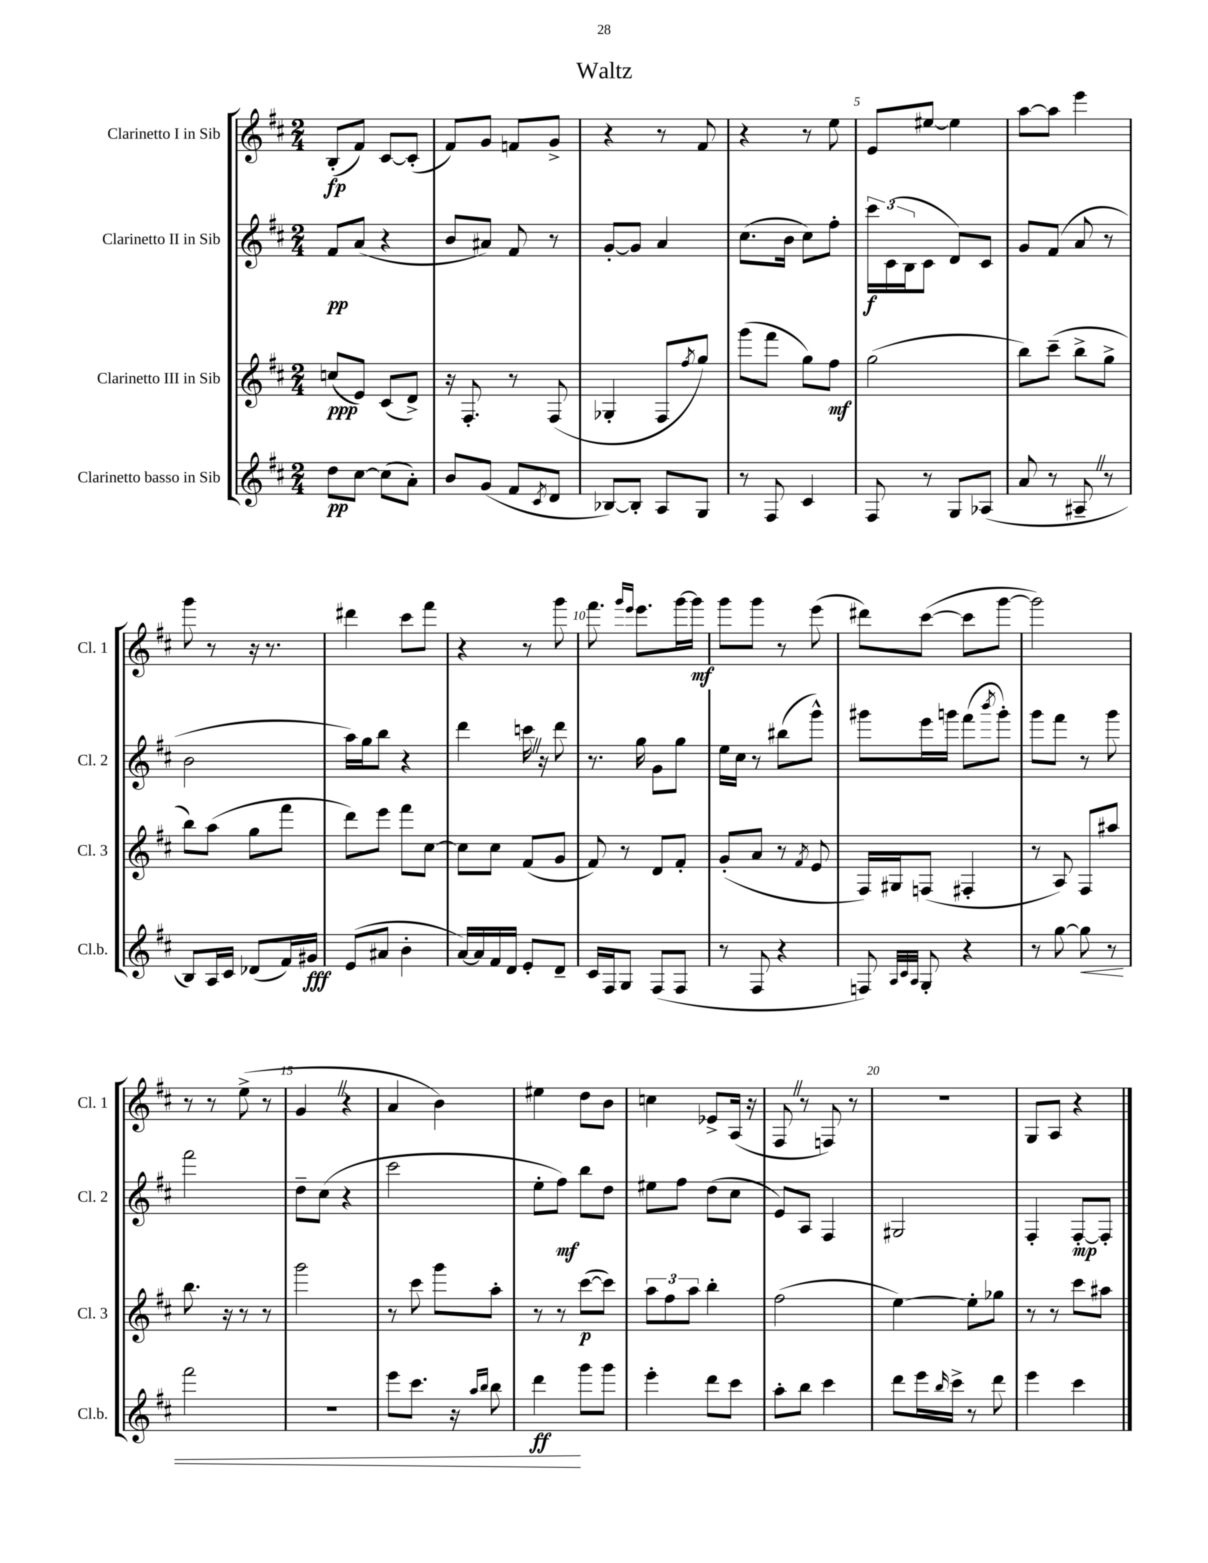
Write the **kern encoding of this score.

**kern	**dynam	**kern	**dynam	**kern	**dynam	**kern	**dynam
*part4	*part4	*part3	*part3	*part2	*part2	*part1	*part1
*staff4	*staff4	*staff3	*staff3	*staff2	*staff2	*staff1	*staff1
*I"Clarinetto basso in Sib	*	*I"Clarinetto III in Sib	*	*I"Clarinetto II in Sib	*	*I"Clarinetto I in Sib	*
*I'Cl.b.	*	*I'Cl. 3	*	*I'Cl. 2	*	*I'Cl. 1	*
*clefG2	*	*clefG2	*	*clefG2	*	*clefG2	*
*k[f#c#]	*	*k[f#c#]	*	*k[f#c#]	*	*k[f#c#]	*
*M2/4	*	*M2/4	*	*M2/4	*	*M2/4	*
=1	=1	=1	=1	=1	=1	=1	=1
8dd\L	pp	(8ccn/L	ppp	8f#/L	pp	(8B'/L	fp
[8cc#\J	.	8e/J)	.	(8a/J	.	8f#/J)	.
(8cc#\L]	.	(8c#/L	.	4r	.	[8c#/L	.
8a'\J)	.	8d^/J)	.	.	.	(8c#'/J]	.
=2	=2	=2	=2	=2	=2	=2	=2
8b/L	.	16r	.	8b/L	.	8f#/L)	.
.	.	8.F#'/	.	.	.	.	.
(8g/J	.	.	.	8a#X/J)	.	8g/J	.
8f#/L	.	8r	.	8f#/	.	8fn/L	.
8qc#/	.	.	.	.	.	.	.
8d/J	.	(8F#/	.	8r	.	8g^/J	.
=3	=3	=3	=3	=3	=3	=3	=3
[8B-X/L)	.	4G-X'/	.	[8g'/L	.	4r	.
8B-'/J]	.	.	.	8g/J]	.	.	.
8A/L	.	8F#/L	.	4a/	.	8r	.
.	.	8qff#/	.	.	.	.	.
8G/J	.	8gg/J)	.	.	.	8f#/	.
=4	=4	=4	=4	=4	=4	=4	=4
8r	.	(8ggg\L	.	(8.cc#\L	.	4r	.
8F#/	.	8fff#\J	.	.	.	.	.
.	.	.	.	16b\Jk	.	.	.
4c#/	.	8gg\L)	.	8cc#\L)	.	8r	.
.	.	8ff#\J	mf	8ff#'\J	.	8ee\	.
=5	=5	=5	=5	=5	=5	=5	=5
8F#/	.	(2gg\	.	24ccc#\LL	f	8e/L	.
.	.	.	.	(24c#\	.	.	.
.	.	.	.	24B\J	.	.	.
8r	.	.	.	8c#\J	.	[8ee#X/J	.
8G/L	.	.	.	8d/L)	.	4ee#\]	.
(8A-X/J	.	.	.	8c#/J	.	.	.
=6	=6	=6	=6	=6	=6	=6	=6
8a/	.	8bb\L)	.	8g/L	.	[8aa\L	.
8r	.	(8ccc#~\J	.	(8f#/J	.	8aa\J]	.
8A#X~Z/	.	8bb^\L	.	8a/	.	4eee\	.
8r	.	8gg^\J	.	8r	.	.	.
!!LO:LB:g=z
=7	=7	=7	=7	=7	=7	=7	=7
8B/L)	.	8bb\L)	.	2b\	.	8ggg\	.
16A/L	.	(8aa\J	.	.	.	8r	.
16c#/JJ	.	.	.	.	.	.	.
(8d-X/L	.	8gg\L	.	.	.	16r	.
.	.	.	.	.	.	8.r	.
16f#/L)	.	8fff#\J	.	.	.	.	.
16g#X/JJ	fff	.	.	.	.	.	.
=8	=8	=8	=8	=8	=8	=8	=8
(8e/L	.	8ddd\L)	.	16aa\LL)	.	4ddd#X\	.
.	.	.	.	16gg\J	.	.	.
8a#X/J	.	8eee\J	.	8bb\J	.	.	.
4b'\	.	8fff#\L	.	4r	.	8ccc#\L	.
.	.	[8cc#\J	.	.	.	8fff#\J	.
=9	=9	=9	=9	=9	=9	=9	=9
[16a/LL)	.	8cc#\L]	.	4ddd\	.	4r	.
16a/]	.	.	.	.	.	.	.
16f#/	.	8cc#\J	.	.	.	.	.
16d/JJ	.	.	.	.	.	.	.
8e'/L	.	(8f#/L	.	16cccnZ\	.	8r	.
.	.	.	.	16r	.	.	.
8d~/J	.	8g/J	.	8ddd\	.	8ggg\	.
=10	=10	=10	=10	=10	=10	=10	=10
16c#/LL	.	8f#/)	.	8.r	.	8.fff#\	.
16F#/J	.	.	.	.	.	.	.
8G/J	.	8r	.	.	.	.	.
.	.	.	.	.	.	16qqggg/LL	.
.	.	.	.	.	.	16qqeee/JJ	.
.	.	.	.	16gg\	.	8.eee\L	.
(8F#/L	.	8d/L	.	8g\L	.	.	.
8F#/J	.	8f#'/J	.	8gg\J	.	[16ggg\L	.
.	.	.	.	.	.	16ggg\JJ]	mf
=11	=11	=11	=11	=11	=11	=11	=11
8r	.	(8g'/L	.	16ee\LL	.	8ggg\L	.
.	.	.	.	16cc#\JJ	.	.	.
8F#/	.	8a/J	.	8r	.	8ggg\J	.
4r	.	8r	.	(8bb#X\L	.	8r	.
.	.	8qf#/	.	.	.	.	.
.	.	8e/	.	8ggg^^\J)	.	(8eee\	.
=12	=12	=12	=12	=12	=12	=12	=12
8Fn/)	.	16F#/LL)	.	8ggg#X\L	.	8ddd#X\L)	.
.	.	16G#X/J	.	.	.	.	.
32qqA/LLL	.	.	.	.	.	.	.
32qqc#/	.	.	.	.	.	.	.
32qqA/JJJ	.	.	.	.	.	.	.
8G'/	.	(8Fn/J	.	16eee\L	.	([8ccc#\J	.
.	.	.	.	16gggn\JJ	.	.	.
4r	.	4F#X'/	.	(8fff#\L	.	8ccc#\L]	.
.	.	.	.	8qbbb/	.	.	.
.	.	.	.	8ggg'\J)	.	[8ggg\J	.
=13	=13	=13	=13	=13	=13	=13	=13
8r	.	8r	.	8ggg\L	.	2ggg\])	.
[8gg\	.	8A/)	.	8fff#\J	.	.	.
!	!LO:HP:b	!	!	!	!	!	!
8gg\]	<	8F#/L	.	8r	.	.	.
8r	.	8aa#X/J	.	8ggg\	.	.	.
!!LO:LB:g=z
=14	=14	=14	=14	=14	=14	=14	=14
2fff#\	.	8.bb\	.	2fff#\	.	8r	.
.	.	.	.	.	.	8r	.
.	.	16r	.	.	.	.	.
.	.	8r	.	.	.	(8ee^\	.
.	.	8r	.	.	.	8r	.
=15	=15	=15	=15	=15	=15	=15	=15
2r	.	2ggg\	.	8dd~\L	.	4gZ/	.
.	.	.	.	(8cc#\J	.	.	.
.	.	.	.	4r	.	4r	.
=16	=16	=16	=16	=16	=16	=16	=16
8eee\L	.	8r	.	2ccc#\	.	4a/	.
8.ccc#\J	.	8ccc#\	.	.	.	.	.
.	.	8ggg\L	.	.	.	4b\)	.
16r	.	.	.	.	.	.	.
16qqaa/LL	.	.	.	.	.	.	.
16qqbb/JJ	.	.	.	.	.	.	.
8bb\	.	8aa'\J	.	.	.	.	.
=17	=17	=17	=17	=17	=17	=17	=17
4ddd\	ff	8r	.	8ee'\L	.	4ee#X\	.
.	.	8r	.	8ff#\J)	mf	.	.
8ggg\L	[	([8ccc#\L	p	8bb\L	.	8dd\L	.
8ggg\J	.	8ccc#\J])	.	8dd\J	.	8b\J	.
=18	=18	=18	=18	=18	=18	=18	=18
4eee'\	.	12aa\L	.	8ee#X\L	.	4ccn\	.
.	.	12ff#\	.	.	.	.	.
.	.	.	.	8ff#\J	.	.	.
.	.	12aa\J	.	.	.	.	.
8ddd\L	.	4bb'\	.	(8dd\L	.	8e-X^/L	.
8ccc#\J	.	.	.	8cc#\J	.	(16A/Jk	.
.	.	.	.	.	.	16r	.
=19	=19	=19	=19	=19	=19	=19	=19
8aa'\L	.	(2ff#\	.	8e/L)	.	8F#Z/	.
8bb\J	.	.	.	8A/J	.	8r	.
4ccc#\	.	.	.	4F#/	.	8Fn/)	.
.	.	.	.	.	.	8r	.
=20	=20	=20	=20	=20	=20	=20	=20
8ddd\L	.	[4ee\)	.	2G#X/	.	2r	.
16eee\L	.	.	.	.	.	.	.
16qqbb/	.	.	.	.	.	.	.
16ccc#^\JJ	.	.	.	.	.	.	.
8r	.	8ee'\L]	.	.	.	.	.
8ddd\	.	8gg-X\J	.	.	.	.	.
=21	=21	=21	=21	=21	=21	=21	=21
4eee\	.	8r	.	4F#'/	.	8G/L	.
.	.	8r	.	.	.	8A/J	.
4ccc#\	.	8ccc#\L	.	[8F#'/L	mp	4r	.
.	.	8aa#X\J	.	8F#'/J]	.	.	.
==	==	==	==	==	==	==	==
*-	*-	*-	*-	*-	*-	*-	*-
